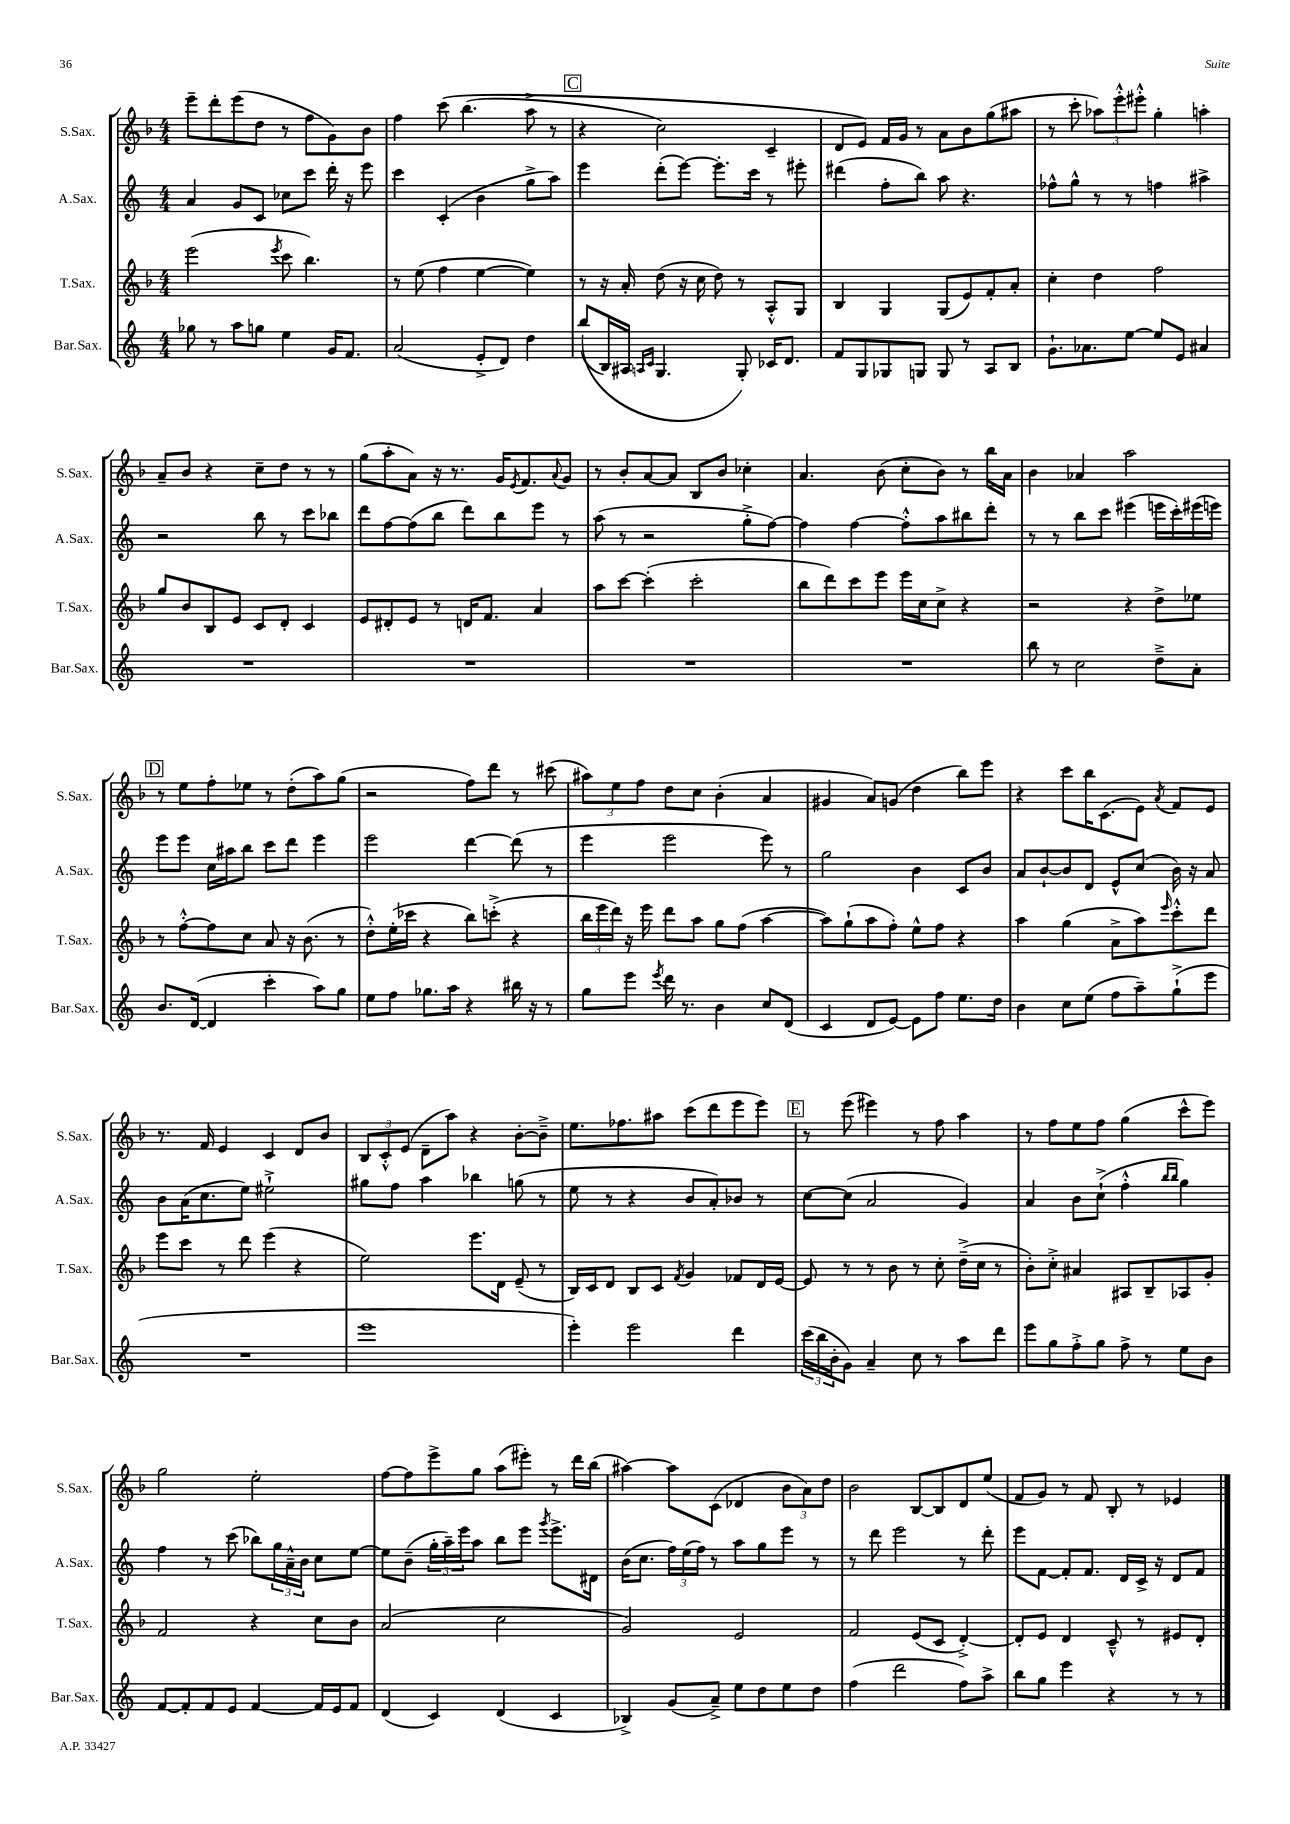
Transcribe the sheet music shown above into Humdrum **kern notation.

**kern	**kern	**kern	**kern
*staff4	*staff3	*staff2	*staff1
*clefG2	*clefG2	*clefG2	*clefG2
*k[]	*k[b-]	*k[]	*k[b-]
*M4/4	*M4/4	*M4/4	*M4/4
8gg-	(2eee	4a	8eee~
8r	.	.	8ddd'
8aa	.	8g	(8eee
8gg	.	8c	8dd
.	8qeee	.	.
4ee	8ccc	8cc-	8r
.	4.bb-)	8ccc	8ff
16g	.	16ddd'	8g)
8.f	.	16r	.
.	.	8eee	8b-
=	=	=	=
(2a	8r	4ccc	4ff
.	(8ee	.	.
.	4ff	(4c'	&(8ccc
.	.	.	(4.bb-
8e'^	[4ee	4b	.
8d)	.	.	.
4dd	4ee])	8gg^	8aa^
.	.	8aa)	8r
=	=	=	=
&((8bb	8r	4eee	4r
16B)	16r	.	.
16A#	16a'	.	.
16qqA	.	.	.
16qqc	.	.	.
4.G	(8dd	(8ddd'	2cc)
.	16r	[8eee)	.
.	16cc	.	.
.	8dd)	8.eee']	.
8G'&)	8r	.	.
.	.	16ccc	.
16c-	8A'^^	8r	4c~
8.d	.	.	.
.	8G	8eee#'	.
=	=	=	=
8f	4B-	(4ddd#	8d
8G	.	.	8e&)
8G-	4G	8ff'	16f
.	.	.	16g
8G	.	8bb)	8r
8G	(8G	8aa	8a
8r	8e)	4.r	8b-
8A	8f'	.	(8gg
8B	8a'	.	8aa#
=	=	=	=
8.g`	4cc'	8ff-^^	8r
.	.	8gg^^	8ccc'
8.a-	.	.	.
.	4dd	8r	12aa-)
.	.	.	12eee'^^
[8ee	.	8r	.
.	.	.	12eee#'^^
8ee]	2ff	4ff	4gg'
8e	.	.	.
4a#	.	4aa#^	4aa'
=	=	=	=
1r	8gg	2r	8a~
.	8b-	.	8b-
.	8B-	.	4r
.	8e	.	.
.	8c	8bb	8cc~
.	8d'	8r	8dd
.	4c	8ccc	8r
.	.	8bb-	8r
=	=	=	=
1r	8e	8ddd	(8gg
.	8d#'	[8ff	8aa'
.	8e	(8ff]	8a)
.	8r	8bb	16r
.	.	.	8.r
.	16d	8ddd)	.
.	8.f	.	.
.	.	8bb	16g
.	.	.	8qe
.	.	.	8.f
.	4a	8eee	.
.	.	.	8qqa
.	.	8r	8g
=	=	=	=
1r	8aa	(8aa	8r
.	[8ccc	8r	8b-'
.	(4ccc']	2r	[8a
.	.	.	8a]
.	2ccc'	.	8B-
.	.	.	8b-
.	.	8gg'^	4cc-'
.	.	[8ff)	.
=	=	=	=
1r	8bb-	4ff]	4.a
.	8ddd)	.	.
.	8ccc	[4ff	.
.	8eee	.	(8b-
.	16eee	8ff'^^]	8cc'
.	16cc	.	.
.	8cc^	8aa	8b-)
.	4r	8bb#	8r
.	.	8ddd'	16bb-
.	.	.	16a
=	=	=	=
8bb	2r	8r	4b-
8r	.	8r	.
2cc	.	8bb	4a-
.	.	8ccc	.
.	4r	(4eee#	2aa
8dd~^	8dd^	16eee	.
.	.	16ccc')	.
8a'	8ee-	(16eee#	.
.	.	16eee)	.
=	=	=	=
8.b	8r	8eee	8r
.	[8ff'^^	8eee	8ee
([16d	.	.	.
4d]	8ff]	16cc	8ff'
.	.	16aa#	.
.	8cc	8bb	8ee-
4ccc'	8a	8ccc	8r
.	16r	8ddd	(8dd'
.	(8.b-	.	.
8aa)	.	4eee	8aa)
8gg	8r	.	(8gg
=	=	=	=
8ee	8dd'^^)	2eee	2r
8ff	(16ee'	.	.
.	16ccc-	.	.
8.gg-	4r	.	.
16aa	.	.	.
4r	8bb-)	[4ddd	8ff)
.	(8ccc'^	.	8ddd
16bb#	4r	(8ddd]	8r
16r	.	.	.
8r	.	8r	(8ccc#
=	=	=	=
8gg	24bb-	4eee	12aa#)
.	24eee	.	.
.	24ddd)	.	12ee
8eee	16r	.	.
.	.	.	12ff
.	16eee	.	.
8qeee	.	.	.
16ddd	8ddd	2eee	8dd
8.r	.	.	.
.	8aa	.	8cc
4b	8gg	.	(4b-'
.	(8ff	.	.
8cc	[4aa	8eee)	4a
(8d	.	8r	.
=	=	=	=
4c	8aa])	2gg	4g#
.	(8gg`	.	.
8d	8aa	.	8a)
[8e)	8ff')	.	(8g
8e]	8ee^^	4b	4dd
8ff	8ff	.	.
8.ee	4r	8c	8bb-)
.	.	8b	8eee
16dd	.	.	.
=	=	=	=
4b	4aa	8a	4r
.	.	[8b`	.
8cc	(4gg	8b]	8ccc
(8ee	.	8d	16bb-
.	.	.	(8.c
8ff	8a^	8e^^	.
8aa~)	8aa)	(8cc	8e)
.	16qqeee	.	8qa
(8gg`^	8ccc'^^	16b)	8f
.	.	16r	.
8eee	8ddd	8a	8e
=	=	=	=
1r	8eee	8b	8.r
.	8ccc	(16a	.
.	.	8.cc	16f
.	8r	.	4e
.	8ddd	8ee)	.
.	(4eee	2ee#`^	4c
.	4r	.	8d
.	.	.	8b-
=	=	=	=
1eee	2ee)	8gg#	12B-
.	.	.	12c'^^
.	.	8ff	.
.	.	.	(12e
.	.	4aa	8d~
.	.	.	8aa)
.	8.eee	4bb-	4r
.	16d	.	.
.	(8e~	(8gg	[8b-'
.	8r	8r	8b-~^]
=	=	=	=
4eee')	16B-)	8ee	8.ee
.	16c	.	.
.	8d	8r	.
.	.	.	8.ff-
2eee	8B-	4r	.
.	8c	.	8aa#
.	8qf	.	.
.	4g	8b	(8ccc
.	.	8a')	8ddd
4ddd	8f-	8b-	8eee
.	16d	8r	8eee)
.	[16e	.	.
=	=	=	=
(24ccc	8e]	[8cc	8r
24bb	.	.	.
24b'	.	.	.
8g)	8r	(8cc]	(8eee
4a~	8r	2a	4eee#)
.	8b-	.	.
8cc	8r	.	8r
8r	8cc'	.	8ff
8aa	(16dd~^	4g)	4aa
.	16cc	.	.
8ddd	8r	.	.
=	=	=	=
8eee	8b-')	4a	8r
8gg	8cc'^	.	8ff
8ff'^	4a#	8b	8ee
8gg	.	(8cc`^	8ff
8ff^	8A#	4ff'^^	(4gg
8r	8B-~	.	.
.	.	16qqbb	.
.	.	16qqbb	.
8ee	8A-	4gg)	8ccc^^
8b	8g'	.	8eee)
=	=	=	=
[8f	2f	4ff	2gg
8f']	.	.	.
8f	.	8r	.
8e	.	(8ccc	.
[4f	4r	8bb-)	2ee'
.	.	24gg	.
.	.	24a~^^	.
.	.	24b	.
16f]	8cc	8cc	.
16e	.	.	.
8f	8b-	[8ee	.
=	=	=	=
(4d	(2a	8ee]	[8ff
.	.	(8b~	8ff]
4c)	.	24gg'	8eee^
.	.	24aa~)	.
.	.	24eee	.
.	.	8aa	8gg
(4d	2cc	8bb	(8aa
.	.	8eee	8eee#')
.	.	8qggg	.
4c	.	8.eee^	8r
.	.	.	16ddd
.	.	16d#	(16bb-
=	=	=	=
4B-^)	2g)	(16b	[4aa#)
.	.	8.cc	.
(8g	.	24ff)	8aa#]
.	.	(24ee	.
.	.	24ff)	.
8a~^)	.	8r	(8c
8ee	2e	8aa	4d-
8dd	.	8gg	.
8ee	.	8eee	12b-
.	.	.	12a)
8dd	.	8r	.
.	.	.	12dd
=	=	=	=
(4ff	2f	8r	2b-
.	.	8ddd	.
2ddd	.	2eee	.
.	(8e	.	[8B-
.	8c	.	8B-]
8ff)	[4d'^)	8r	8d
8aa^	.	8ddd'	(8ee
=	=	=	=
8bb	8d']	8eee	8f
8gg	8e	[8f	8g)
4eee	4d	8f']	8r
.	.	8.f	8f
4r	8c~^^	.	8B-'
.	.	16d	.
.	8r	16c^	8r
.	.	16r	.
8r	8e#	8d	4e-
8r	8d'	8f	.
==	==	==	==
*-	*-	*-	*-
